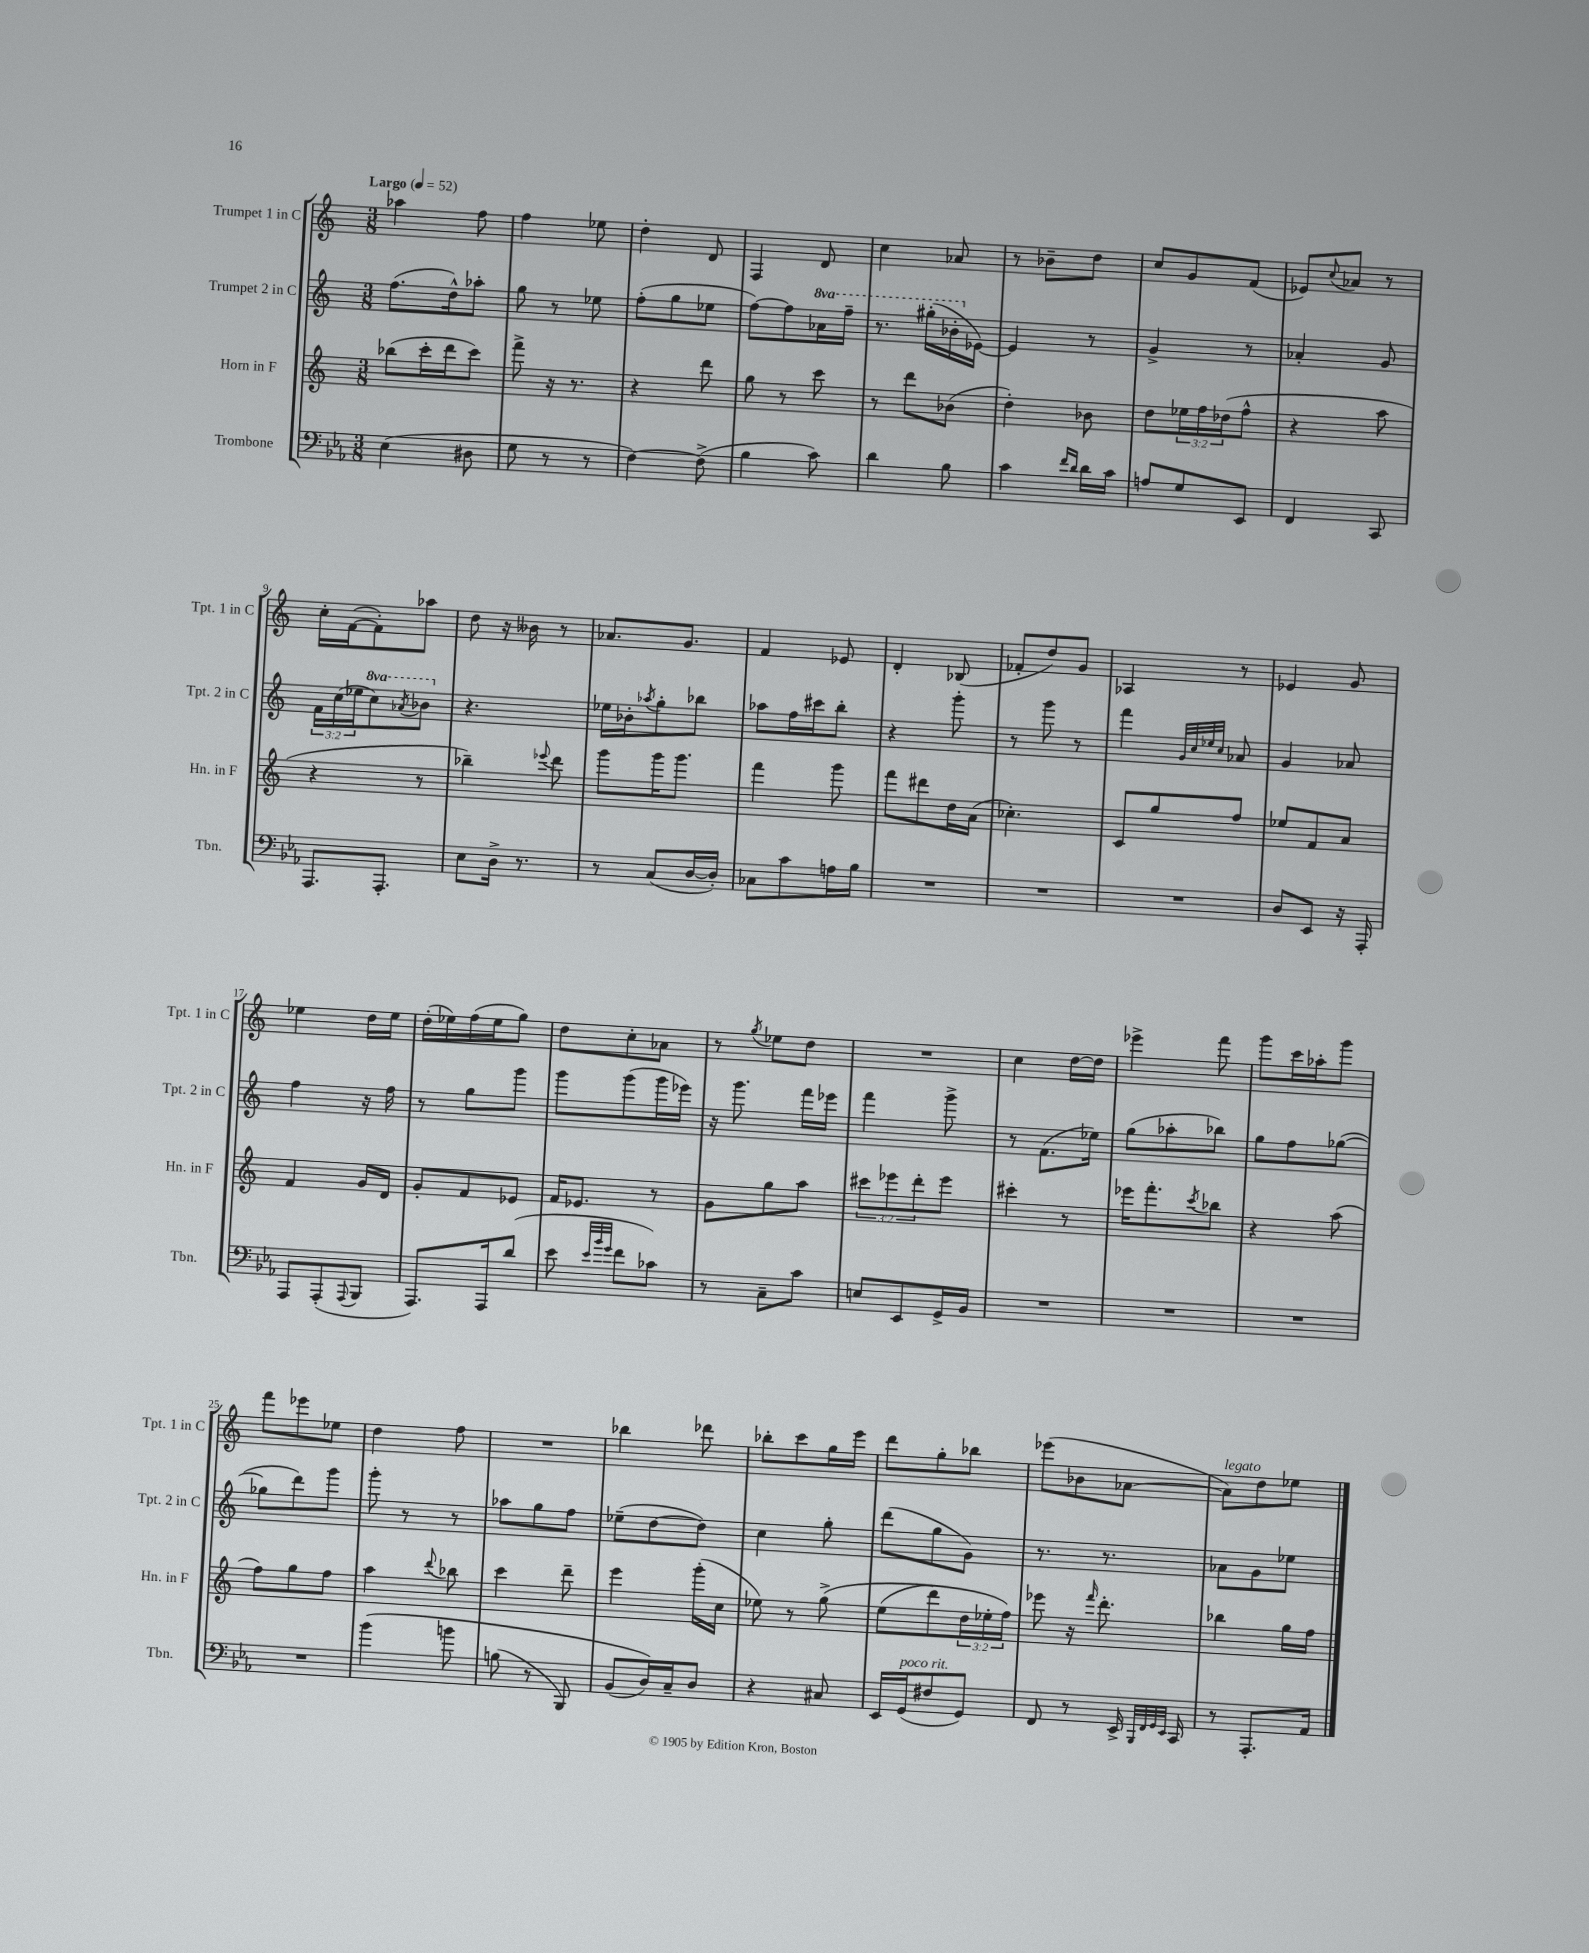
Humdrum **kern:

**kern	**kern	**kern	**kern
*part4	*part3	*part2	*part1
*staff4	*staff3	*staff2	*staff1
*I"Trombone	*I"Horn in F	*I"Trumpet 2 in C	*I"Trumpet 1 in C
*I'Tbn.	*I'Hn. in F	*I'Tpt. 2 in C	*I'Tpt. 1 in C
*clefF4	*clefG2	*clefG2	*clefG2
*k[b-e-a-]	*k[]	*k[]	*k[]
*M3/8	*M3/8	*M3/8	*M3/8
*MM52	*MM52	*MM52	*MM52
=1	=1	=1	=1
!	!	!	!LO:TX:a:B:t=Largo
(4E-\	(8bb-X\L	(8.ff\L	4aa-X\
.	16ccc'\L	.	.
.	16ddd\J	16dd^^\k)	.
8D#X\	8ccc\J)	8aa-X'\J	8ff\
=2	=2	=2	=2
8G\	8fff^\	8gg\	4ff\
8r	16r	8r	.
.	8.r	.	.
8r	.	8ee-X\	8ee-X\
=3	=3	=3	=3
[4F\)	4r	(8ff'\L	4dd'\
.	.	8gg\	.
(8F^\]	8ddd\	8ee-X\J	8d/
=4	=4	=4	=4
4B-\	8gg\	[8ff\L)	4F/
.	8r	8ff\]	.
*	*	*8va	*
8c\)	8ccc\	16aa-X\L	8d/
.	.	16fff~\JJ	.
=5	=5	=5	=5
4d\	8r	8.r	4cc\
.	8ddd\L	.	.
.	.	(16ggg#X'\LL	.
8B-\	(8b-X\J	16bb-X'\	8a-X/
*	*	*X8va	*
.	.	[16e-X\JJ)	.
=6	=6	=6	=6
4c\	4dd'\)	4e-/]	8r
.	.	.	8b-X~\L
16qqf/LL	.	.	.
16qqd/JJ	.	.	.
16d\LL	8b-X\	8r	8dd\J
16c\JJ	.	.	.
=7	=7	=7	=7
8An/L	8dd\L	4g^/	8cc/L
8G/	24ee-X\L	.	8g/
.	24ff\	.	.
.	(24dd-X\J	.	.
8EE-/J	8ff^^\J	8r	(8f/J
=8	=8	=8	=8
4FF/	4r	4a-X'/	8e-X/L)
.	.	.	8qqcc/
.	.	.	8a-X/J
8CC/	8aa\	8g/	8r
!!LO:LB:g=z
=9	=9	=9	=9
8.AAA-/L	4r	24f\LL	16cc'\LL
.	.	(24cc\	.
.	.	.	([16f\J
.	.	24ee-X\J	.
*	*	*8va	*
.	.	8ccc\)	8f'\])
8.AAA-'/J	.	.	.
.	.	8qaa-X/	.
.	8r	8bb-X\J	8aa-X\J
=10	=10	=10	=10
*	*	*X8va	*
8E-\L	4bb-X~\)	4.r	8dd\
16D^\Jk	.	.	16r
8.r	.	.	16b--X\
.	8qqeee-X/	.	.
.	8ddd\	.	8r
=11	=11	=11	=11
8r	8ggg\L	16ee-X\LL	8.a-X/L
.	.	16b-X'\J	.
.	.	8qaa-X/	.
(8C/L	16ggg\K	8gg'\	.
.	8.ggg\J	.	8.g/J
[16D/L	.	8bb-X\J	.
16D'/JJ])	.	.	.
=12	=12	=12	=12
8C-X\L	4fff\	8aa-X\L	4f/
8c\	.	16ff\L	.
.	.	16ccc#X\J	.
16An\L	8ggg\	8bb'\J	8e-X/
16B-\JJ	.	.	.
=13	=13	=13	=13
4.r	8fff\L	4r	4d'/
.	8ddd#X\	.	.
.	16dd\L	8ggg'\	(8B-X/
.	(16a\JJ	.	.
=14	=14	=14	=14
4.r	4.cc-X'\)	8r	8f-X'/L
.	.	8ggg\	8dd/)
.	.	8r	8g/J
=15	=15	=15	=15
4.r	8c/L	4fff\	4A-X/
.	8gg/	.	.
.	.	32qqg/LLL	.
.	.	32qqcc/	.
.	.	32qqee-X/	.
.	.	32qqcc/JJJ	.
.	8ff/J	8a-X/	8r
=16	=16	=16	=16
8D/L	8ee-X/L	4g/	4e-X/
8EE-/J	8f/	.	.
16r	8a/J	8a-X/	8g/
16AAA-'/	.	.	.
!!LO:LB:g=z
=17	=17	=17	=17
8AAA-/L	4f/	4ff\	4ee-X\
(8AAA-'/	.	.	.
8qqAAA-/	.	.	.
8BBB-/J	16g/LL	16r	16dd\LL
.	16d/JJ	16ff\	16ee-\JJ
=18	=18	=18	=18
8.AAA-/L)	8g'/L	8r	(16dd'\LL
.	.	.	16ee-X\)
.	8f/	8gg\L	(16ff\
16AAA-/k	.	.	16ee-\J
(8d/J	8e-X/J	8ggg\J	8gg\J)
=19	=19	=19	=19
8e-\	16f/KL	8ggg\L	8dd\L
.	8.e-X/J	.	.
32qqe-/LLL	.	.	.
32qqb-/	.	.	.
32qqg/JJJ	.	.	.
8f\L	.	(8ggg\	8cc'\
8c-X\J)	8r	16ggg\L	8a-X\J
.	.	16eee-X\JJ)	.
=20	=20	=20	=20
8r	8g\L	16r	8r
.	.	8.ggg\	.
.	.	.	8qgg/
8C~\L	8gg\	.	8ee-X\L
8c\J	8aa\J	16fff\LL	8dd\J
.	.	16eee-X\JJ	.
=21	=21	=21	=21
8En/L	12ccc#X\L	4fff\	4.r
.	12eee-X\	.	.
8EE-/	.	.	.
.	12ddd'\	.	.
16GG^/L	8eee-\J	8ggg^\	.
16BB-/JJ	.	.	.
=22	=22	=22	=22
4.r	4ccc#X'\	8r	4cc\
.	.	(8.f\L	.
.	8r	.	[16dd\LL
.	.	16ee-X\Jk)	16dd\JJ]
=23	=23	=23	=23
4.r	16eee-X\KL	(8gg\L	4eee-X^\
.	8.fff'\	.	.
.	.	8aa-X'\	.
.	8qccc/	.	.
.	8bb-X\J	8bb-X\J)	8fff\
=24	=24	=24	=24
4.r	4r	8gg\L	8ggg\L
.	.	8ff\	16ccc\L
.	.	.	16aa-X'\J
.	(8aa\	([8gg-X\J	8ggg\J
!!LO:LB:g=z
=25	=25	=25	=25
4.r	8ff\L)	8gg-X\L]	8fff\L
.	8gg\	8ddd\)	8eee-X\
.	8ff\J	8ggg\J	8ee-X\J
=26	=26	=26	=26
(4b-\	4aa\	8ggg'\	4dd\
.	.	8r	.
.	8qqddd/	.	.
8bn\	8bb-X\	8r	8ff\
=27	=27	=27	=27
(8Bn\	4ccc\	8aa-X\L	4.r
8r	.	8gg\	.
8BBB-/)	8ddd~\	8ff\J	.
=28	=28	=28	=28
(8BB-/L	4eee\	(8ee-X~\L	4bb-X\
16D/L))	.	[8dd\	.
16C~/J	.	.	.
8D/J	(16ggg'\LL	8dd\J])	8ddd-X\
.	16cc\JJ	.	.
=29	=29	=29	=29
4r	8ee-X\)	4cc\	8bb-X'\L
.	8r	.	8ccc\
8C#X/	(8gg^\	8gg'\	16gg\L
.	.	.	16eee\JJ
=30	=30	=30	=30
16EE-/LL	(8ee\L	(8ddd\L	8ddd\L
!LO:TX:a:i:t=poco rit.	!	!	!
(16GG/J	.	.	.
8F#X/	8ddd\)	8gg\	8gg'\
8GG/J)	24dd\L	8g\J)	8bb-X\J
.	24ee-X'\	.	.
.	24ff\JJ)	.	.
=31	=31	=31	=31
8FF/	8eee-X\	8.r	(8eee-X\L
8r	16r	.	8b-X\
.	16qqfff/	.	.
.	8.ddd'\	8.r	.
16EE-^/	.	.	[8a-X\J
32qqBBB-/LLL	.	.	.
32qqFF/	.	.	.
32qqGG/	.	.	.
32qqEE-/JJJ	.	.	.
16CC/	.	.	.
=32	=32	=32	=32
!	!	!	!LO:TX:a:i:t=legato
8r	4bb-X\	8a-X\L	8a-\L])
8.AAA-'/L	.	8g\	8dd\
.	16gg\LL	8ee-X\J	8ee-X\J
16AA-/Jk	16ff\JJ	.	.
==	==	==	==
*-	*-	*-	*-
